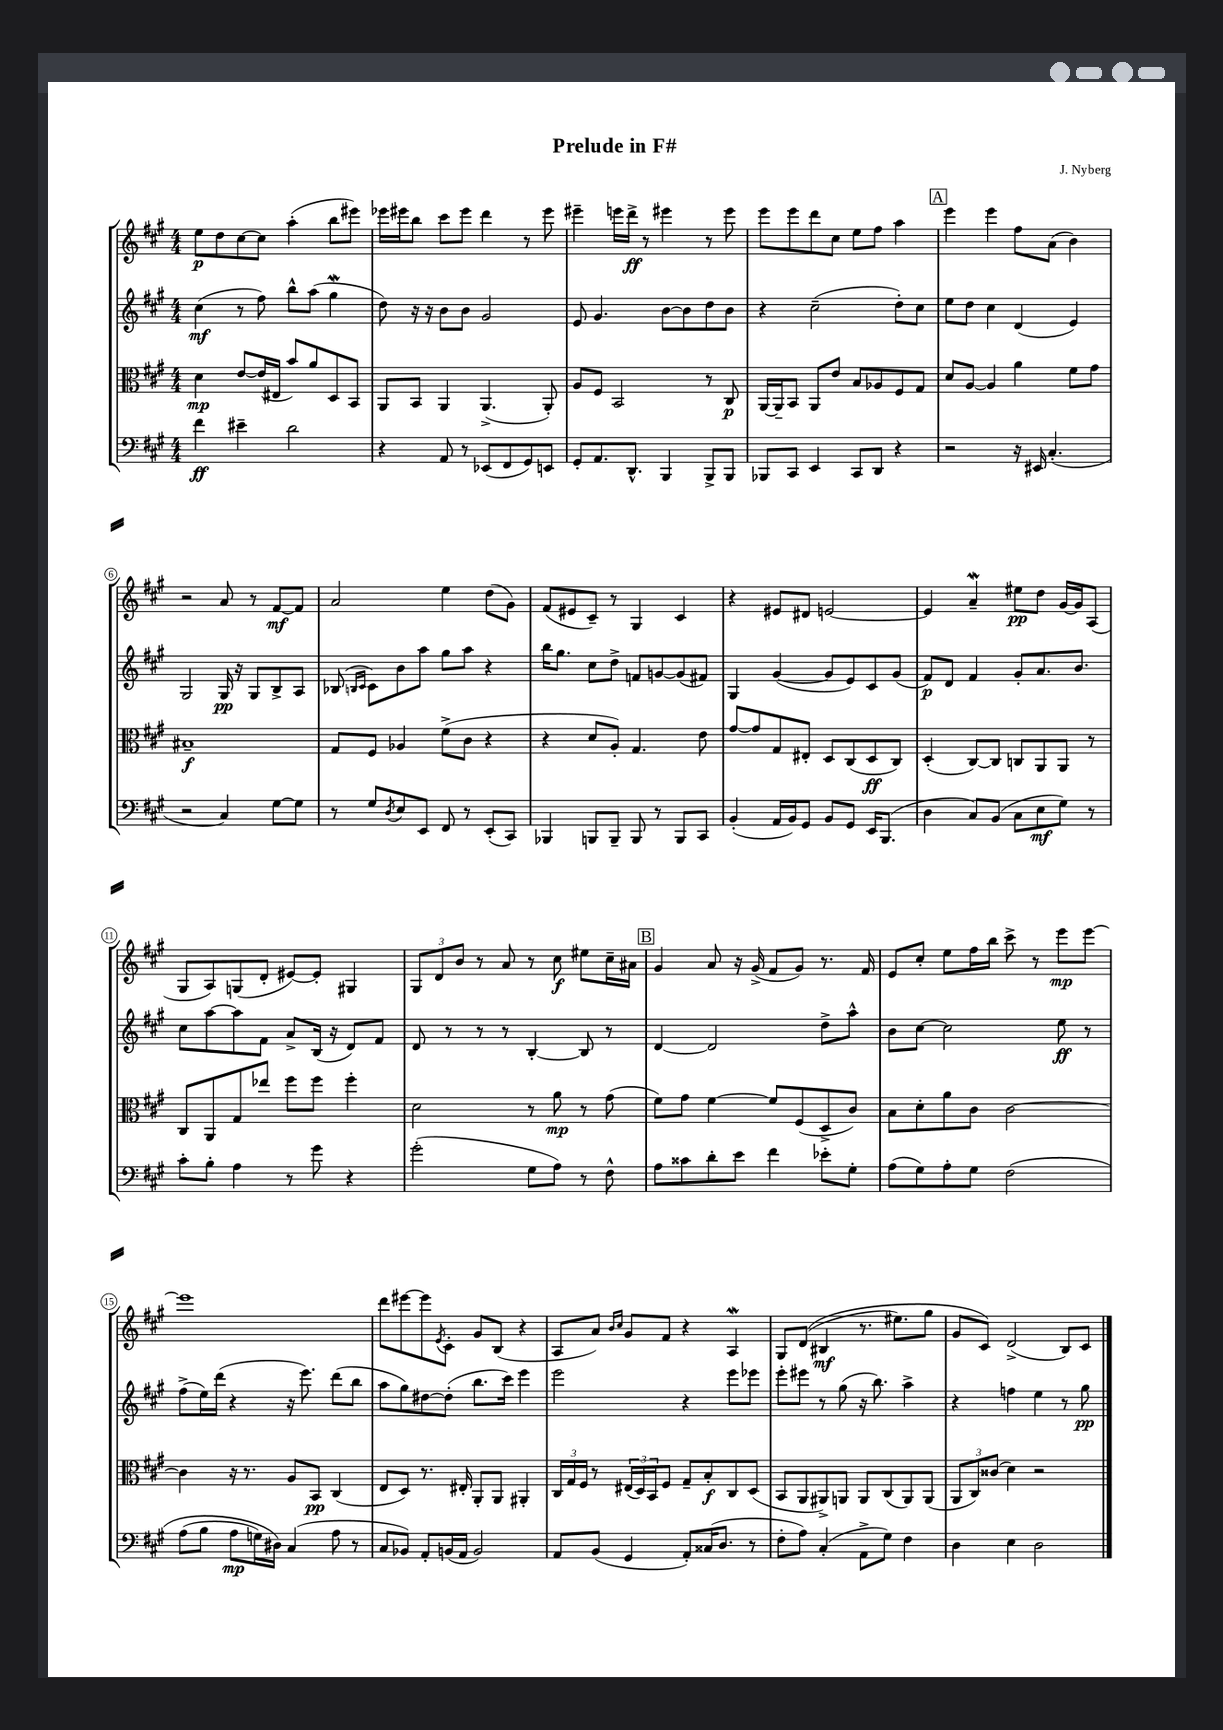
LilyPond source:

\header { title = "Prelude in F#" composer = "J. Nyberg" }
<<
\new StaffGroup <<
\new Staff = "s0" {
    \clef treble \key a \major \numericTimeSignature \time 4/4
    e''8\p d''8 cis''8~ cis''8 a''4-.( b''8 eis'''8) |
    ees'''16 eis'''16 b''8 cis'''8 eis'''8 d'''4 r8 eis'''8 |
    eis'''4-- e'''16 d'''16->\ff r8 eis'''4 r8 eis'''8 |
    e'''8 e'''8 d'''8 cis''8 e''8 fis''8 a''4 |
    \mark \markup { \box "A" } e'''4 e'''4 fis''8 a'8( b'4) |
    r2 a'8 r8 fis'8~\mf fis'8 |
    a'2 e''4 d''8( gis'8) |
    fis'8( eis'8 cis'8--) r8 gis4 cis'4 |
    r4 eis'8 dis'8 e'2~ |
    e'4 a'4--\mordent eis''8\pp d''8 gis'16~ gis'16 a8( |
    gis8 a8) g8( d'8-. eis'8~) eis'8-. gis4 |
    \tuplet 3/2 { gis8 d'8 b'8 } r8 a'8 r8 cis''8\f eis''8 cis''16-- ais'16 |
    \mark \markup { \box "B" } gis'4 a'8 r16 gis'16->( fis'8 gis'8) r8. fis'16 |
    e'8 cis''8-. e''8 fis''16 b''16 cis'''8-> r8 e'''8\mp e'''8~ |
    e'''1 |
    d'''8 eis'''8~ eis'''8 \acciaccatura { e'8 } cis'8-. gis'8 b8( r4 |
    a8 a'8) \grace { b'16 cis''16 } gis'8 fis'8 r4 a4\mordent |
    gis8 d'8(\( bis4\mf r8. eis''8.) gis''8 |
    gis'8 cis'8\) d'2->( b8) cis'8 \bar "|." |
}
\new Staff = "s1" {
    \clef treble \key a \major \numericTimeSignature \time 4/4
    cis''4\mf( r8 fis''8) b''8-^ a''8( gis''4\mordent |
    d''8) r16 r16 b'8 b'8 gis'2 |
    e'8 gis'4. b'8~ b'8 d''8 b'8 |
    r4 cis''2--( d''8-.) cis''8 |
    \mark \markup { \box "A" } e''8 d''8 cis''4 d'4( e'4) |
    gis2 gis16\pp r16 gis8 b8-> a8 |
    bes8( \grace { b16 cis'16 } cis'8) b'8 a''8 gis''8 a''8 r4 |
    b''16 gis''8. cis''8 d''8-> f'8 g'8~ g'8( fis'8) |
    gis4 gis'4~( gis'8 e'8) cis'8 gis'8( |
    fis'8\p) d'8 fis'4 gis'8-. a'8. b'8. |
    cis''8 a''8~ a''8 fis'8 a'8-> b16( r16 d'8) fis'8 |
    d'8 r8 r8 r8 b4~-. b8 r8 |
    \mark \markup { \box "B" } d'4~ d'2 d''8-> a''8-^ |
    b'8 cis''8~ cis''2 e''8\ff r8 |
    fis''8->( e''16) d'''16( r4 r16 e'''8.) d'''8( b''8 |
    a''8 gis''8) dis''8~ dis''8-.( b''8. cis'''16) e'''4 |
    e'''2 r4 e'''8 ees'''8 |
    e'''8-. eis'''8 r8 gis''8( r16 b''8.) a''4-> |
    r4 f''4 e''4 r8 gis''8\pp \bar "|." |
}
\new Staff = "s2" {
    \clef alto \key a \major \numericTimeSignature \time 4/4
    d'4\mp e'8~ e'16( eis16 b'8) a'8 d8 b,8 |
    a,8 b,8 a,4 a,4.->( a,8-.) |
    a8 fis8 b,2 r8 cis8\p |
    a,16~ a,16-- b,8 a,8 e'8 b8 aes8 fis8 gis8 |
    \mark \markup { \box "A" } d'8 a8~ a4 a'4 fis'8 gis'8 |
    bis1--\f |
    gis8 fis8 aes4 fis'8->( cis'8 r4 |
    r4 d'8 a8-.) gis4. e'8 |
    gis'8~ gis'8 gis8 eis8-. d8 cis8( d8\ff cis8) |
    d4-.( cis8~) cis8 c8 a,8 a,8 r8 |
    cis8 a,8 gis8 ees''8 fis''8 fis''8 fis''4-. |
    d'2 r8 a'8\mp r8 gis'8( |
    \mark \markup { \box "B" } fis'8) gis'8 fis'4~ fis'8 fis8( d8-> cis'8) |
    b8 d'8-. a'8 cis'8 cis'2~ |
    cis'4 r16 r8. a8 b,8\pp cis4( |
    e8 d8) r8. eis16-. a,8-. a,8 ais,4-. |
    \tuplet 3/2 { cis16 gis16 fis16 } r8 \tuplet 3/2 { eis16( d16) b,16 } fis8 gis8-- b8-.\f cis8 d8( |
    b,8 a,8 ais,8->) a,8 a,8 cis8( a,8) a,8( |
    \tuplet 3/2 { a,8 cis8) cisis'8( } d'4) r2 \bar "|." |
}
\new Staff = "s3" {
    \clef bass \key a \major \numericTimeSignature \time 4/4
    fis'4\ff eis'4-- d'2 |
    r4 a,8 r8 ees,8( fis,8 gis,8) e,8 |
    gis,8-. a,8. d,8.-^ b,,4 b,,8-> b,,8 |
    bes,,8 cis,8 e,4 cis,8 d,8 r4 |
    \mark \markup { \box "A" } r2 r16 eis,16 cis4.-.( |
    r2 cis4) gis8~ gis8 |
    r8 gis8 \acciaccatura { d8 } e8 e,8 fis,8 r8 e,8-.( cis,8) |
    bes,,4 b,,8 b,,8-- b,,8 r8 b,,8 cis,8 |
    b,4-.( a,16 b,16) gis,8 b,8 gis,8 e,16 b,,8.( |
    d4 cis8) b,8( cis8 e8\mf gis8) r8 |
    cis'8-. b8-. a4 r8 gis'8 r4 |
    gis'2-.( gis8 a8) r8 fis8-^ |
    \mark \markup { \box "B" } a8 cisis'8 d'8-. e'8 fis'4 ees'8-. gis8-. |
    a8( gis8) a8-. gis8 fis2\( |
    a8( b8 a8\mp g16) dis16\) cis4( a8 r8 |
    cis8 bes,8) a,8-. b,16( a,16 b,2) |
    a,8 b,8( gis,4 a,8-.) cisis16( d8. r8 |
    fis8-. a8) cis4-.( a,8-> gis8) fis4 |
    d4 e4 d2 \bar "|." |
}
>>
>>
\layout { \context { \Score \override BarNumber.stencil = #(make-stencil-circler 0.1 0.3 ly:text-interface::print) } }
